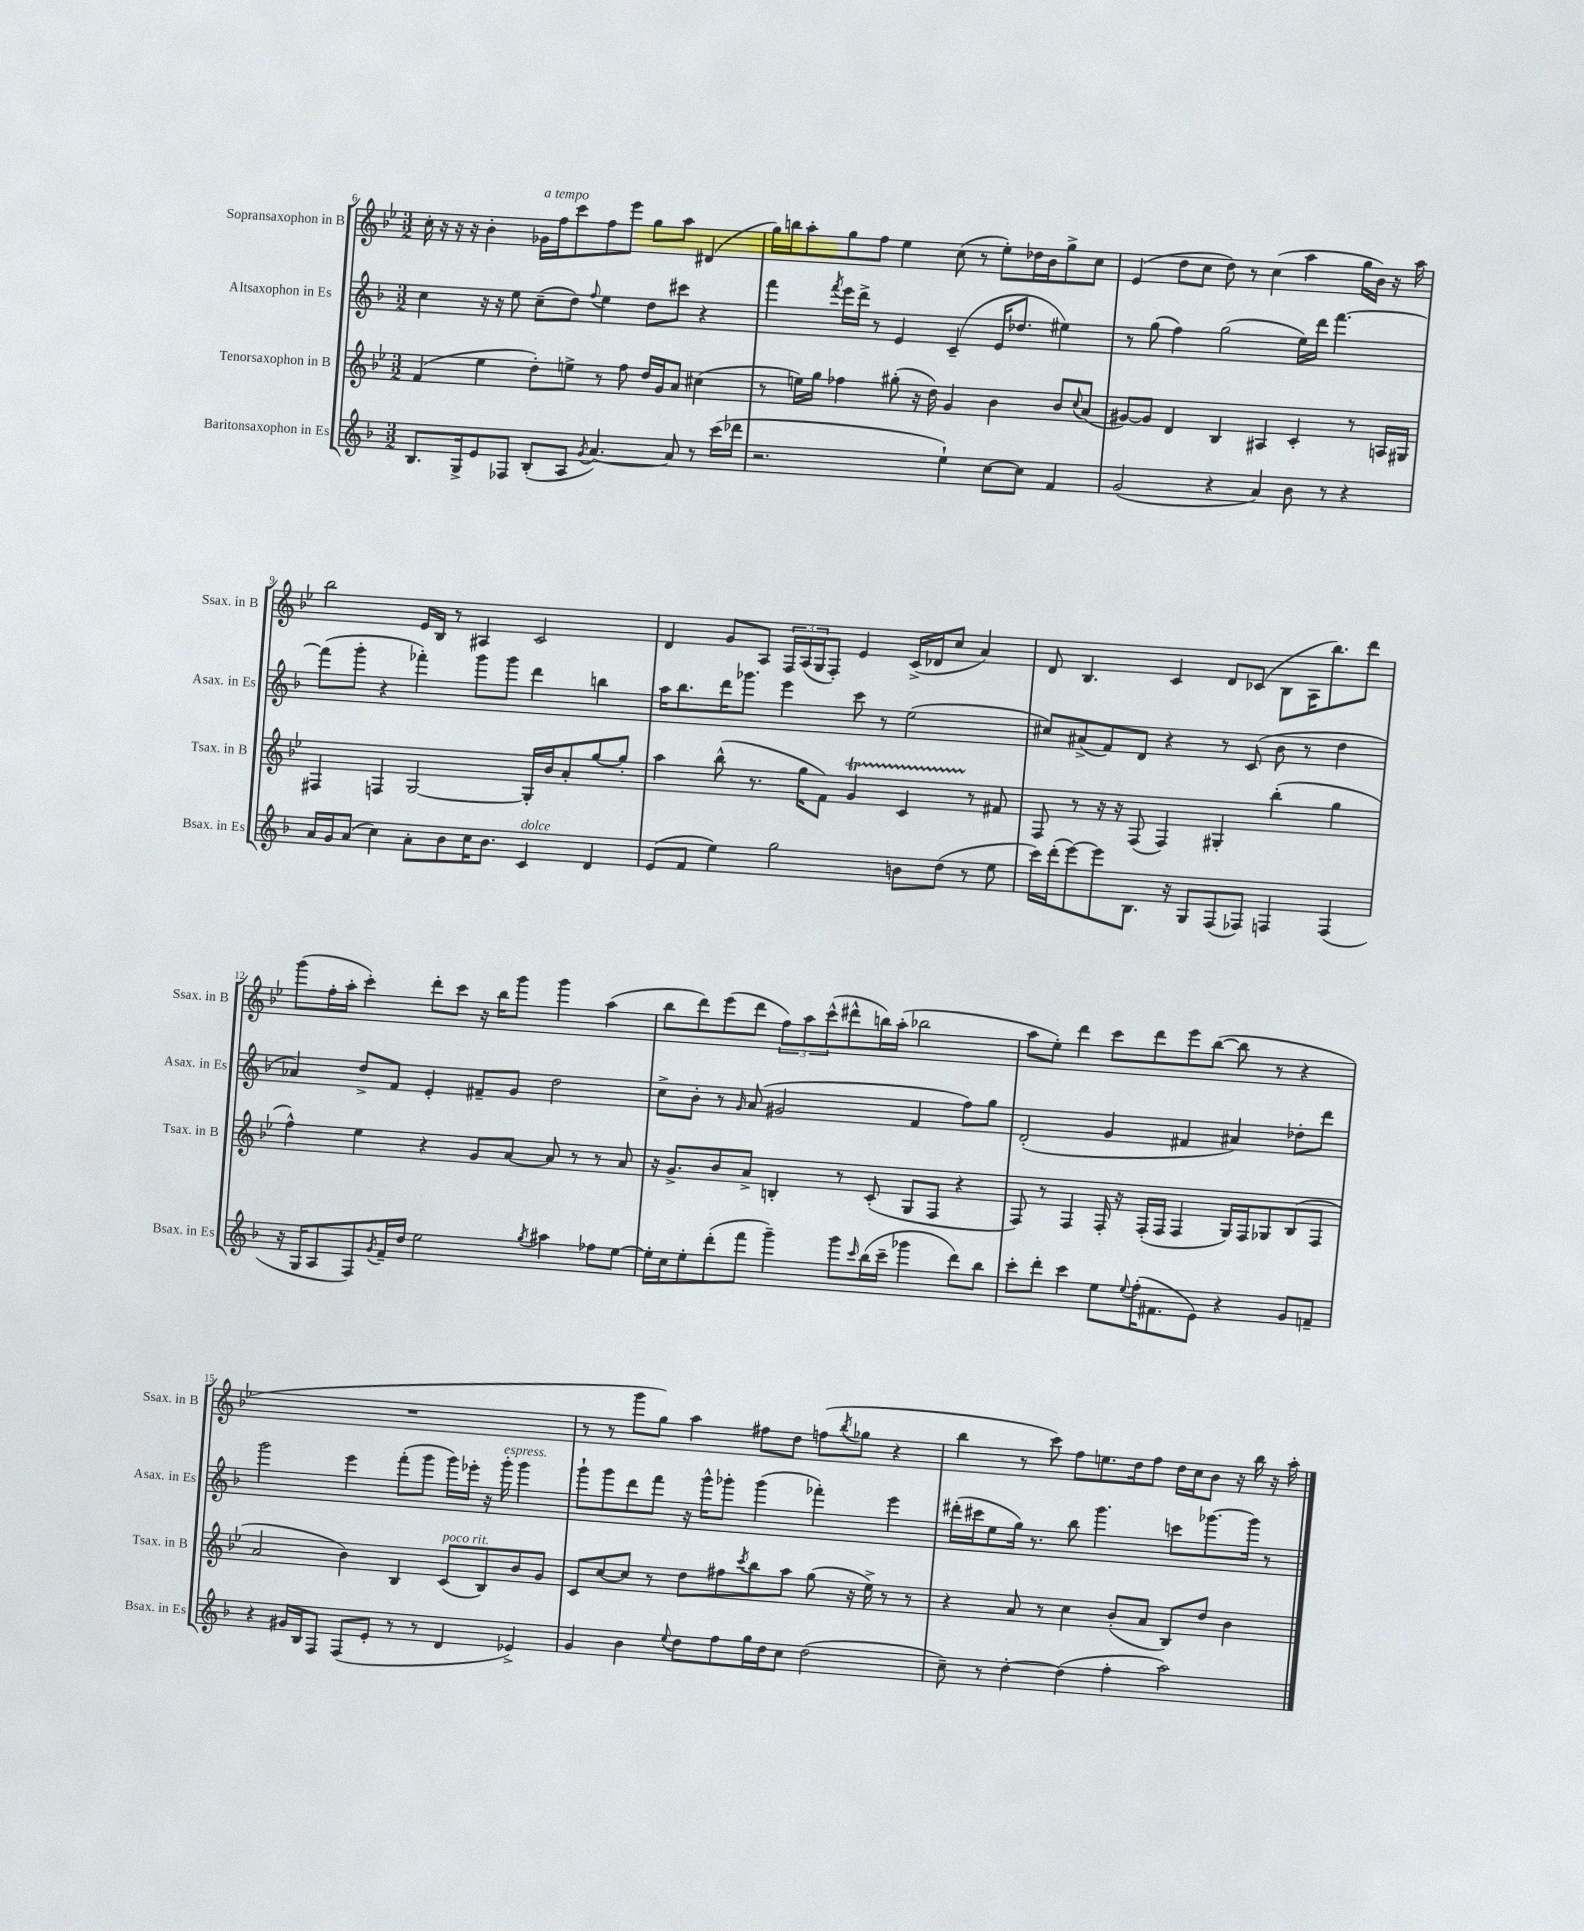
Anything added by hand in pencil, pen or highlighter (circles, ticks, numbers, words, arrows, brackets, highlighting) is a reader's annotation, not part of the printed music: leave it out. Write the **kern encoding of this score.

**kern	**kern	**kern	**kern
*part4	*part3	*part2	*part1
*staff4	*staff3	*staff2	*staff1
*I"Baritonsaxophon in Es	*I"Tenorsaxophon in B	*I"Altsaxophon in Es	*I"Sopransaxophon in B
*I'Bsax. in Es	*I'Tsax. in B	*I'Asax. in Es	*I'Ssax. in B
*clefG2	*clefG2	*clefG2	*clefG2
*k[b-]	*k[b-e-]	*k[b-]	*k[b-e-]
*M3/2	*M3/2	*M3/2	*M3/2
=6	=6	=6	=6
8.B-/L	(4f/	4cc\	16cc'\
.	.	.	16r
.	.	.	16r
16G^/k	.	.	16r
8e/	4ee-\	16r	4b-'\
.	.	16r	.
8F-X/J	.	8ee\	.
!	!	!	!LO:TX:a:i:t=a tempo
(8B-'/L	8dd'\L)	(8cc~\L	16g-X\LL
.	.	.	16ff\J
8A/J	8een^\J	8dd\J)	8ccc\
8qg/	.	8qqff/	.
[4.a/)	8r	4ee\	8ff\
.	8ff\	.	8eee-\J
.	16dd/LL	8dd\L	8gg\L
.	16g/J	.	.
8a/]	8a/J	8ccc#X\J	8aa\J
8r	(4cc#X\	4r	(4d#X/
(16ccc\LL	.	.	.
16ddd-X\JJ	.	.	.
=7	=7	=7	=7
2.r	8r	4fff\	16gg\LL)
.	.	.	16bbn\J
.	16een\LL)	.	8aa'\
.	16gg\JJ	.	.
.	.	8qfff/	.
.	4ff-X\	16eee\LL	8gg\
.	.	16ddd^\JJ	.
.	.	8r	8ff\J
.	(8gg#X'\	4e/	4ee-\
.	16r	.	.
.	16dd\)	.	.
4ee`\)	4g/	(4c~/	(8cc\
.	.	.	8r
[8cc\L	4b-\	16e/KL	8ee-'\L)
.	.	8.dd-X/J	.
8cc\J]	.	.	16dd-X\L
.	.	.	16b-\J
4f/	8b-/L	4ee#X\)	8gg^\
.	8qqcc/	.	.
.	(8a/J	.	8cc\J
=8	=8	=8	=8
(2g/	[8g#X/L)	8r	(4e-/
.	8g#/J]	(8gg\	.
.	4d/	4ff\)	8dd\L
.	.	.	8cc\J
4r	4B-/	(2gg\	8dd\)
.	.	.	8r
4a/)	4A#X/	.	(4cc\
8b-\	4c'/	16ee\LL)	4aa\
.	.	16ddd\JJ	.
8r	.	[4.fff\	.
4r	8r	.	16gg\LL
.	.	.	16b-\JJ)
.	16An/LL	.	16r
.	16G#X/JJ	.	16aa\
!!LO:LB:g=z
=9	=9	=9	=9
16a/LL	4F#X/	(8fff\L]	2bb-\
16g/J	.	.	.
(8a/J	.	8ggg'\J	.
4cc\)	4Fn/	4r	.
8a'\L	[2G/	4fff-X'\)	16e-/LL
.	.	.	16B-/JJ
8b-\	.	.	8r
16cc\K	.	8ggg\L	4A#X/
8.b-\J	.	.	.
.	.	8ggg\J	.
!LO:TX:a:i:t=dolce	!	!	!
4c/	16G'/LL]	4ddd\	2c/
.	16b-/J	.	.
.	8a'/	.	.
4d/	[8gg/	4bbn\	.
.	8gg'/J]	.	.
=10	=10	=10	=10
(8e/L	4aa\	16aa\KL	4d/
.	.	8.bb-\	.
8f/J	.	.	.
4ee\)	(8bb-^^\	16ddd\K	8g/L
.	.	8.ggg-X\J	.
.	8.r	.	8A/J
2gg\	.	4eee\	24F/LL
.	.	.	(24A/
.	16gg\KL	.	.
.	.	.	24G/J
.	8f\J)	.	8F'/J)
.	4gT/	8ccc\	4e-/
.	.	8r	.
8bn\L	4cTTT/	(2ee\	(16c^/LL
.	.	.	16d-X/J
(8dd\J	.	.	8cc/J
8r	8r	.	4a/)
8ee\	8f#X/	.	.
=11	=11	=11	=11
16ccc\LL)	8F/	8cc#X/L)	8d/
(16ddd'\J	.	.	.
[8eee\)	8r	(8a#X^/	4.B-/
8eee\]	16r	8f/)	.
.	16r	.	.
8.B-\J	(8F/	8d/J	.
.	4F/)	4r	4c/
16r	.	.	.
8G/L	.	.	.
(8F/	4G#X'/	8r	8d/L
8F-X/J)	.	(8c/	(8c-X/J
4Fn/	(4bb-'\	8b-\	8B-\L
.	.	8r	16A\K
.	.	.	8.bb-\)
(4F/	4gg\	4dd\	.
.	.	.	8ddd\J
!!LO:LB:g=z
=12	=12	=12	=12
16r	4ff^^\)	4a-X/)	(8ggg\L
16G/KL	.	.	.
8A/	.	.	16ff'\L
.	.	.	16aa'\JJ
8F/)	4ee-\	8dd^/L	4ccc'\)
8qg/	.	.	.
16f~/L	.	8f/J	.
16dd/JJ	.	.	.
2ee\	4r	4e'/	8ddd'\L
.	.	.	8ccc\J
.	8g/L	8f#X~/L	16r
.	.	.	16bb-\KL
.	[8a/J	8g/J	8ggg\J
8qgg/	.	.	.
4aa#X\	8a/]	2dd\	4ggg\
.	8r	.	.
8ff-X\L	8r	.	(4aa\
[8ee\J	8a/	.	.
=13	=13	=13	=13
16ee'\LL]	16r	8cc^\L	8bb-\L
16cc\J	8.g^/L	.	.
8ee'\	.	8b-'\J	8ddd\)
(8ddd'\	8b-/	8r	(8eee-\
.	.	16qqg/	.
8fff\J	8a^/J	(8a/	8ddd\J
4ggg~\)	4Bn'/	2g#X/	12ff\L)
.	.	.	12aa\
.	.	.	(12ccc^^\
8ggg\L	8r	.	8ddd#X^^\
16qqccc/	.	.	.
(16bb-\L	(8c'/	.	16bbn\L)
16ccc~\JJ	.	.	(16aa'\JJ
4ggg-X\	8G/L	4f/	2bb-X\
.	8F/J	.	.
8ddd\L)	4r	8ff\L)	.
8bb-\J	.	8gg\J	.
=14	=14	=14	=14
8ccc'\L	8F/)	(2d'/	8aa\L
8ddd'\J	8r	.	8ee-'\J)
4ccc\	4F/	.	4ddd\
8ee\L	16F'/	4g/	8ccc\L
.	16r	.	.
8qqee/	.	.	.
(16ff'\K	(16F'/LL	.	8ddd\
8.f#X\	16F/JJ	.	.
.	4F/	4f#X/	8eee-\
8e\J)	.	.	([8bb-\J
4r	16G/LL)	4a#X/)	8bb-\]
.	16F/J	.	.
.	8G-X/	.	8r
8g/L	(8B-/	8dd-X'\L	4r
8fn~/J	8F/J	8ddd\J	.
!!LO:LB:g=z
=15	=15	=15	=15
4r	2a/	2ggg\	1.r
16g#X/LL	.	.	.
16B-/J	.	.	.
8F/J	.	.	.
(8F/L	4b-\)	4eee\	.
8e'/J	.	.	.
8r	4B-/	(8fff'\L	.
8r	.	8ggg\J	.
!	!LO:TX:a:i:t=poco rit.	!	!
4d/	(8c/L	16ggg\LL)	.
.	.	16eee-X'\JJ	.
.	8B-/)	16r	.
!	!	!LO:TX:a:i:t=espress.	!
.	.	16ggg'\	.
4e-X^/)	8b-/	4ggg\	.
.	8g/J	.	.
=16	=16	=16	=16
4g/	8c/L	8ggg`\L	8r
.	[8cc/	8ggg\	8r
4b-\	8cc/J]	8ddd\	8ggg\L
.	8r	8fff\J	8gg\J)
8qqee/	.	.	.
8dd\L	8dd\L	16r	4aa\
.	.	16ggg^^\KL	.
8ff\	8ff#X\	8ggg-X'\J	.
.	8qccc/	.	.
16gg\L	8bb-\	(4ggg-\	8ff#X\L
16dd\J	.	.	.
8cc\J	8aa\J	.	8dd\J
(2dd\	(8gg\	4fff-X'\)	(8ffn\L
.	.	.	8qbb-/
.	16r	.	8gg-X\J
.	16ee-^\)	.	.
.	8r	4eee\	4r
.	8r	.	.
=17	=17	=17	=17
8cc~\)	4r	(16ddd#X'\LL	4bb-\
.	.	16ccc#X\J	.
8r	.	8ee\	.
[4dd'\	8a/	16gg\Jk)	8r
.	.	8.r	.
.	8r	.	8ccc\)
(4dd\]	4cc\	8bb-\	8ff\L
.	.	4.ggg\	8.een\
4ff'\	(8b-'/L	.	.
.	.	.	16dd\k
.	8a/J	.	8ff\J
2aa\)	8B-/L)	8cccn\L	16dd\LL
.	.	.	16cc\J
.	8dd/J	[8.ggg-X\	8b-\J
.	4b-\	.	16r
.	.	16ggg-\Jk]	16bb-\
.	.	8r	16r
.	.	.	16aa'\
==	==	==	==
*-	*-	*-	*-
